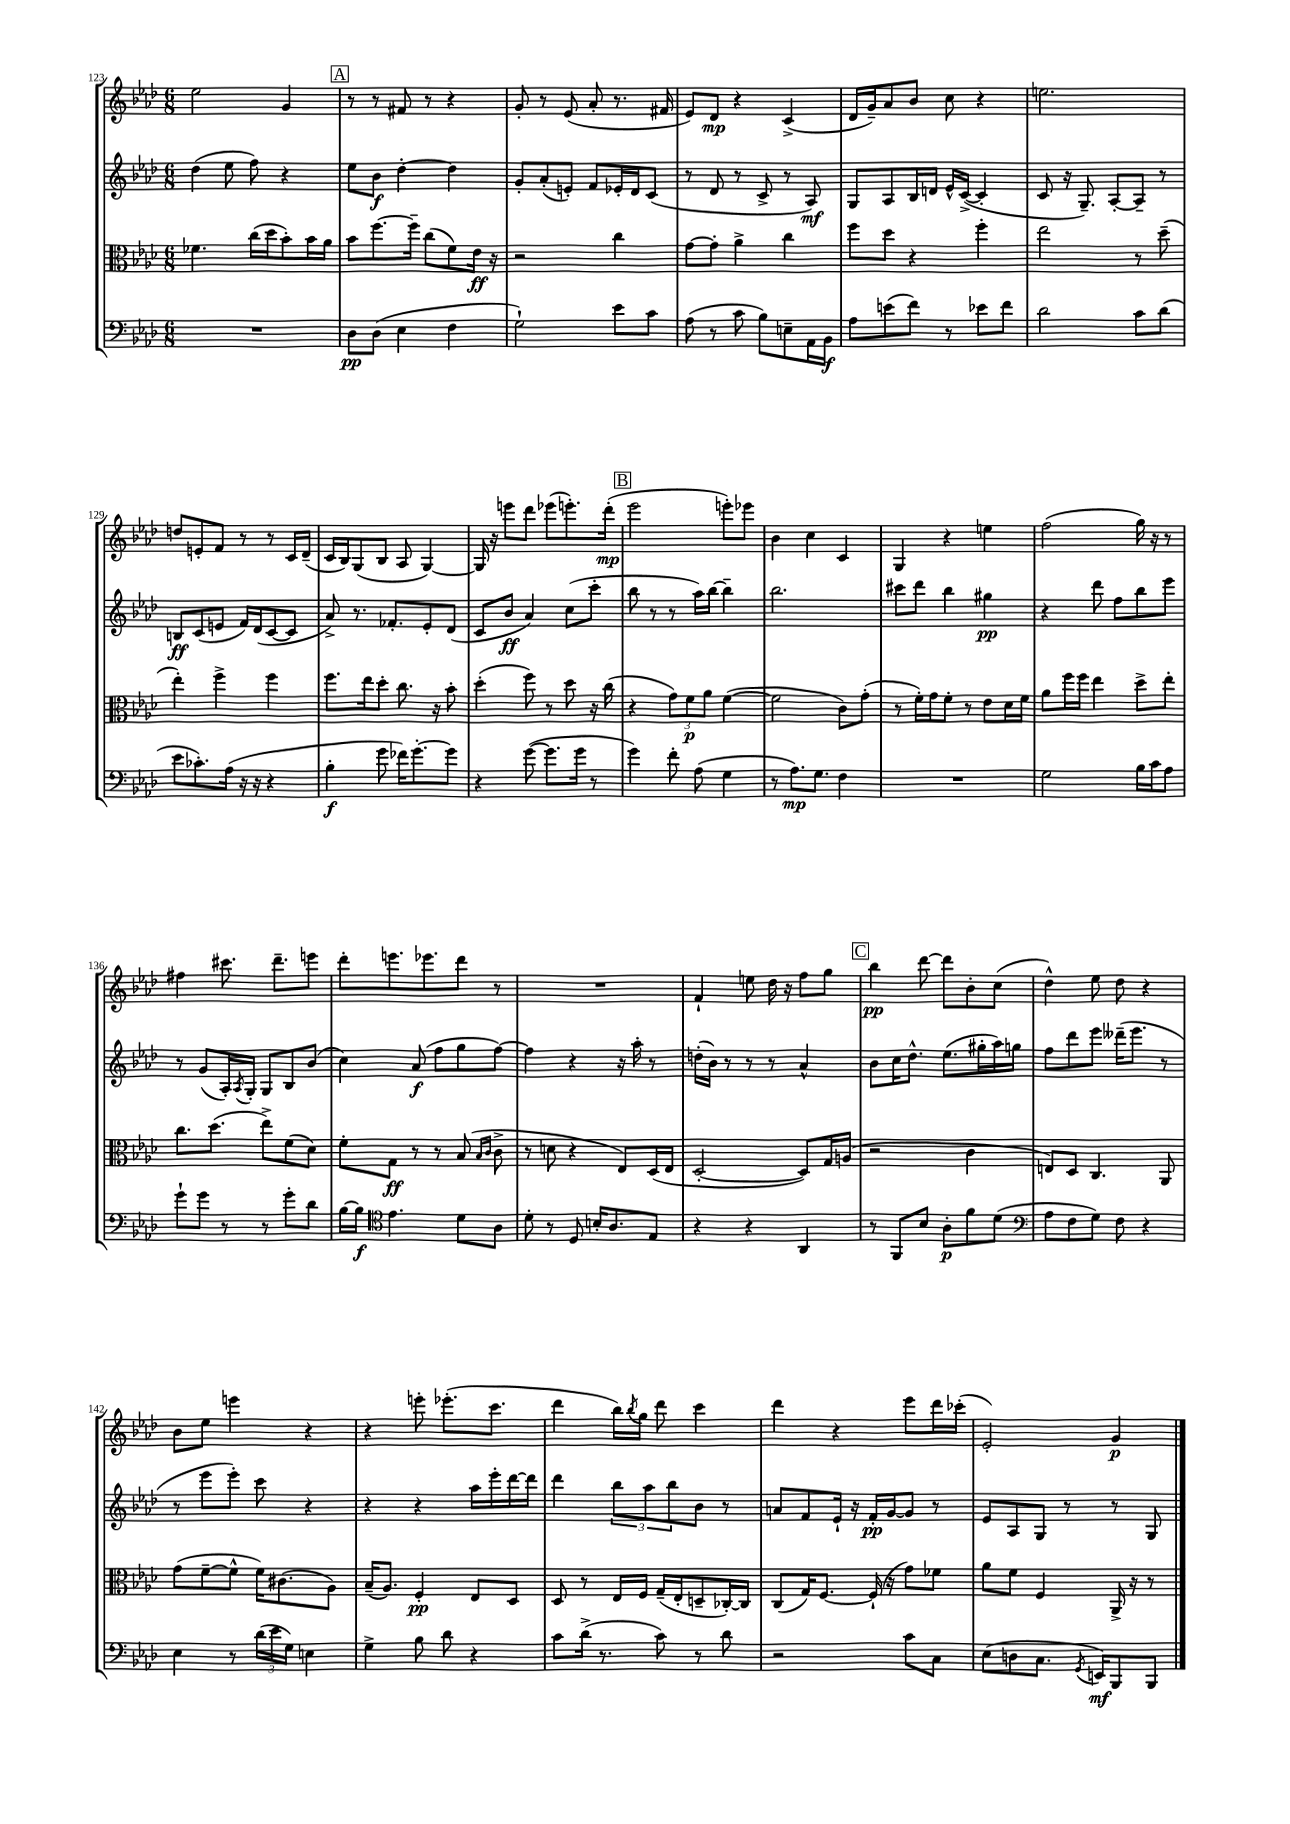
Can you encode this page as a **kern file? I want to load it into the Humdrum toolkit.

**kern	**kern	**kern	**kern
*staff4	*staff3	*staff2	*staff1
*clefF4	*clefC3	*clefG2	*clefG2
*k[b-e-a-d-]	*k[b-e-a-d-]	*k[b-e-a-d-]	*k[b-e-a-d-]
*M6/8	*M6/8	*M6/8	*M6/8
2.r	4.f-	(4dd-	2ee-
.	.	8ee-	.
.	(16cc	8ff)	.
.	16dd-	.	.
.	8b-')	4r	4g
.	16b-	.	.
.	16a-	.	.
=	=	=	=
8D-	8b-	8ee-	8r
(8D-	[8.ff	8b-	8r
4E-	.	[4dd-'	8f#
.	16ff~]	.	.
.	(8cc	.	8r
4F	8f)	4dd-]	4r
.	16e-	.	.
.	16r	.	.
=	=	=	=
2G`)	2r	8g'	8g'
.	.	(8a-'	8r
.	.	8e')	(8e-
.	.	8f	8a-'
8e-	4cc	16e-'	8.r
.	.	16d-	.
8c	.	(8c	.
.	.	.	16f#
=	=	=	=
(8A-	[8g	8r	8e-)
8r	8g']	8d-	8d-
8c	4a-^	8r	4r
8B-)	.	8c^	.
8E~	4cc	8r	(4c^
16AA-	.	8A-)	.
16BB-	.	.	.
=	=	=	=
8A-	8ff	8G	16d-
.	.	.	16g~)
(8e	8dd-	8A-	8a-
8f)	4r	16B-	8b-
.	.	16d	.
8r	.	16e-^^	8cc
.	.	([16c^	.
8e-	4ff'	4c']	4r
8f	.	.	.
=	=	=	=
2d-	2ee-	8c	2.ee
.	.	16r	.
.	.	8.G~)	.
.	.	[8A-'	.
8c	8r	8A-~]	.
(8d-	(8dd-~	8r	.
=	=	=	=
8e-	4ee-')	8B	8dd
8.c-')	.	(8c	8e'
.	4ff^	8e	8f
(16A-	.	.	.
16r	.	16f)	8r
16r	.	(16d-	.
4r	4ff	[8c	8r
.	.	8c]	16c
.	.	.	(16d-~
=	=	=	=
4B-'	8.ff	8a-^)	16c
.	.	.	16B-)
.	.	8.r	(8G
.	16ee-	.	.
8g	8dd-'	.	8B-
.	.	8.f-'	.
16f-)	8.cc	.	8A-
[8.g'	.	.	.
.	.	8e-'	[4G)
.	16r	.	.
8g]	8b-'	(8d-	.
=	=	=	=
4r	(4dd-'	8c	16G]
.	.	.	16r
.	.	8b-	8eee
([8g	8ff)	4a-)	8ddd-
8.g]	8r	.	(8eee-
.	8dd-	(8cc	8.eee')
16g	.	.	.
8r	16r	8ccc'	.
.	(16cc	.	(16ddd-'
=	=	=	=
4g)	4r	8bb-	2eee-
.	.	8r	.
8f'	12g)	8r	.
.	12f	.	.
(8A-	.	16aa-)	.
.	12a-	.	.
.	.	[16bb-	.
4G	([4f	4bb-~]	8eee')
.	.	.	8eee-
=	=	=	=
8r	2f]	2.bb-	4b-
8.A-)	.	.	.
.	.	.	4cc
8.G	.	.	.
4F	8c)	.	4c
.	(8g'	.	.
=	=	=	=
2.r	8r	8ccc#	4G
.	16f')	8ddd-	.
.	16g	.	.
.	8f'	4bb-	4r
.	8r	.	.
.	8e-	4gg#	4ee
.	16d-	.	.
.	16f	.	.
=	=	=	=
2G	8a-	4r	(2ff
.	16ff	.	.
.	16ff	.	.
.	4ee-	8ddd-	.
.	.	8ff	.
16B-	8dd-^	8bb-	16gg)
16c	.	.	16r
8A-	8ee-'	8eee-	8r
=	=	=	=
8g`	8.cc	8r	4ff#
8g	.	(8g	.
.	(8.dd-	.	.
8r	.	16A-')	8.ccc#
.	.	8qA-	.
.	.	16G'	.
8r	8ee-^)	8G	.
.	.	.	8.ddd-~
8g'	(8f	8B-	.
8d-	8d-)	(8b-	8eee
=	=	=	=
[16B-	8f'	4cc)	8ddd-'
16B-]	.	.	.
*clefC4	*	*	*
4.e-	8G	.	8.eee
.	8r	(8a-	.
.	.	.	8.eee-
.	8r	8ff	.
8d-	(8B-	8gg	8ddd-
.	16qqB-	.	.
.	16qqc	.	.
8A-	8c^	[8ff)	8r
=	=	=	=
8d-'	8r	4ff]	2.r
8r	8d	.	.
8D-	4r	4r	.
16B'	.	.	.
8.A-	.	.	.
.	8E-)	16r	.
.	.	16aa-'	.
8E-	(16D-	8r	.
.	16E-	.	.
=	=	=	=
4r	[2D-'	(16dd'	4f`
.	.	16b-)	.
.	.	8r	.
4r	.	8r	8ee
.	.	8r	16dd-
.	.	.	16r
4AA-	8D-])	4a-^^	8ff
.	16G	.	8gg
.	(16A	.	.
=	=	=	=
8r	2r	8b-	4bb-
8FF	.	16cc	.
.	.	8.dd-^^	.
8B-	.	.	[8ddd-
8A-'	.	(8.ee-	8ddd-]
8f	4c	.	8b-'
.	.	16gg#'	.
(8d-	.	16aa-)	(8cc
.	.	16gg	.
=	=	=	=
*clefF4	*	*	*
8A-	8E)	8ff	4dd-^^)
8F	8D-	8ddd-	.
8G)	4.C	8eee-	8ee-
8F	.	(16ddd--~	8dd-
.	.	8.eee-	.
4r	.	.	4r
.	8AA-	8r	.
=	=	=	=
4E-	(8g	8r	8b-
.	[8f~	8eee-	8ee-
8r	8f^^]	8eee-')	4eee
(24d-	16f)	8ccc	.
24e-	.	.	.
.	(8.c#	.	.
24G)	.	.	.
4E	.	4r	4r
.	8A-)	.	.
=	=	=	=
4G^	(16B-~	4r	4r
.	8.A-)	.	.
8B-	4F'	4r	8eee'
8d-	.	.	(8.eee-'
4r	8E-	16aa-	.
.	.	16eee-'	8.ccc
.	8D-	[16ddd-	.
.	.	16ddd-]	.
=	=	=	=
8c	8D-	4ddd-	4ddd-
(16d-^	8r	.	.
8.r	.	.	.
.	16E-	12bb-	16bb-)
.	.	.	8qbb-
.	16F	.	16gg
.	.	12aa-	.
8c)	(16G~	.	8ddd-
.	.	12bb-	.
.	16E-'	.	.
8r	8D~	8b-	4ccc
8d-	[16C-')	8r	.
.	16C-]	.	.
=	=	=	=
2r	(8C	8a	4ddd-
.	16G)	8f	.
.	[8.F	.	.
.	.	16e-`	4r
.	.	16r	.
.	(16F`]	16f'	.
.	16r	[16g	.
8c	8g)	8g]	8eee-
8C	8f-	8r	16ddd-
.	.	.	(16ccc-'
=	=	=	=
(8E-	8a-	8e-	2e-')
8D	8f	8A-	.
8.C	4F	8G	.
.	.	8r	.
8qGG	.	.	.
16EE)	.	.	.
8BBB-	16AA-^	8r	4g
.	16r	.	.
8BBB-	8r	8G	.
==	==	==	==
*-	*-	*-	*-
